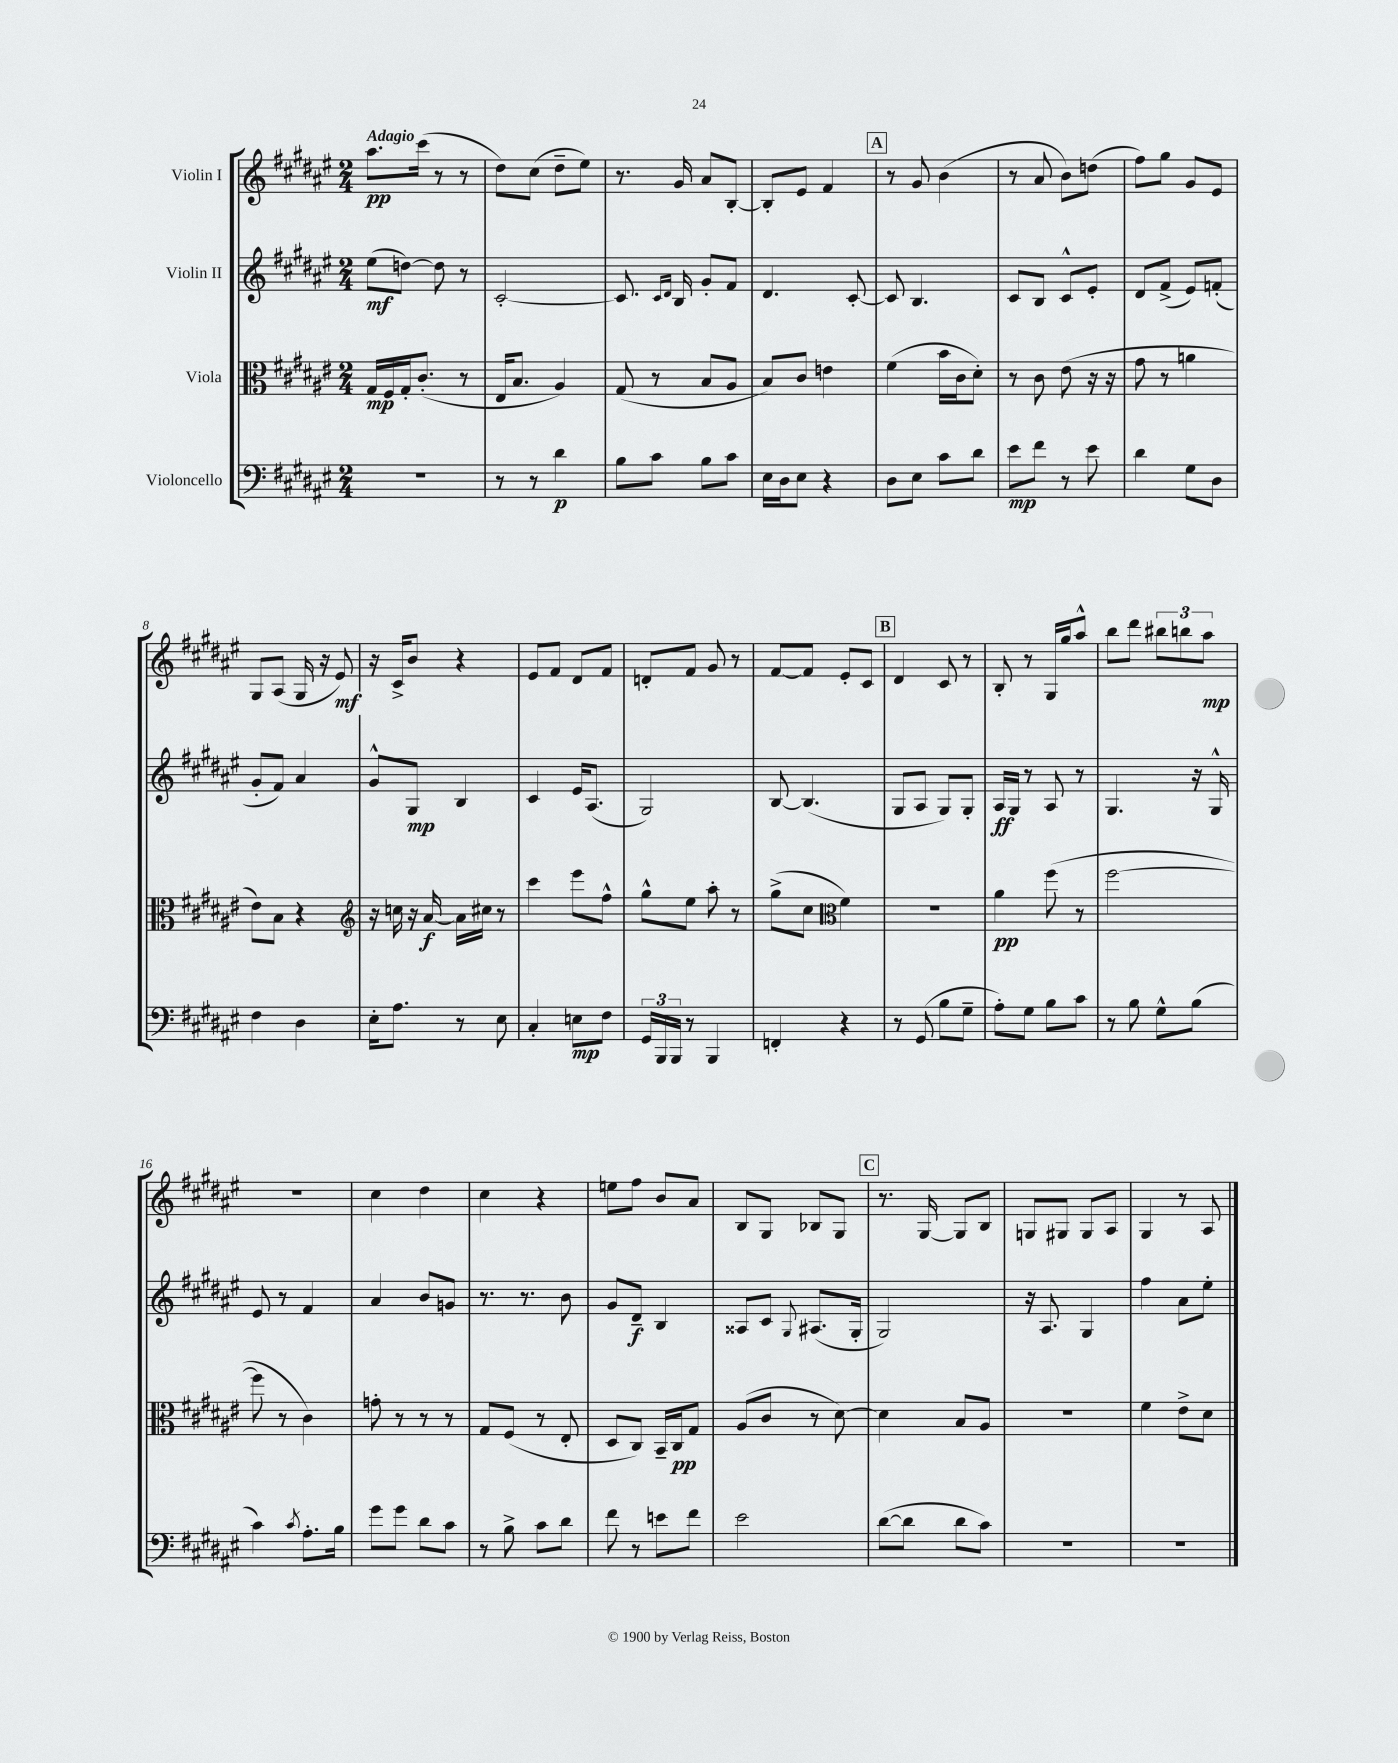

**kern	**dynam	**kern	**dynam	**kern	**dynam	**kern	**dynam
*part4	*part4	*part3	*part3	*part2	*part2	*part1	*part1
*staff4	*staff4	*staff3	*staff3	*staff2	*staff2	*staff1	*staff1
*I"Violoncello	*	*I"Viola	*	*I"Violin II	*	*I"Violin I	*
*clefF4	*	*clefC3	*	*clefG2	*	*clefG2	*
*k[f#c#g#d#a#e#]	*	*k[f#c#g#d#a#e#]	*	*k[f#c#g#d#a#e#]	*	*k[f#c#g#d#a#e#]	*
*M2/4	*	*M2/4	*	*M2/4	*	*M2/4	*
=1	=1	=1	=1	=1	=1	=1	=1
!	!	!	!	!	!	!LO:TX:a:B:t=Adagio	!
2r	.	16G#/LL	mp	(8ee#\L	mf	8.aa#\L	pp
.	.	16F#/	.	.	.	.	.
.	.	16G#'/J	.	[8ddn\J)	.	.	.
.	.	(8.c#'/J	.	.	.	(16ccc#\Jk	.
.	.	.	.	8dd\]	.	8r	.
.	.	8r	.	8r	.	8r	.
=2	=2	=2	=2	=2	=2	=2	=2
8r	.	16E#/KL	.	[2c#'/	.	8dd#\L)	.
.	.	8.B/J	.	.	.	.	.
8r	.	.	.	.	.	(8cc#\J	.
4d#\	p	4A#/)	.	.	.	8dd#~\L	.
.	.	.	.	.	.	8ee#\J)	.
=3	=3	=3	=3	=3	=3	=3	=3
8B\L	.	(8G#/	.	8.c#/]	.	8.r	.
8c#\J	.	8r	.	.	.	.	.
.	.	.	.	16qqc#/LL	.	.	.
.	.	.	.	16qqd#/JJ	.	.	.
.	.	.	.	16B/	.	16g#/	.
8B\L	.	8B/L	.	8g#'/L	.	8a#/L	.
8c#\J	.	8A#/J	.	8f#/J	.	[8B'/J	.
=4	=4	=4	=4	=4	=4	=4	=4
16E#\LL	.	8B/L)	.	4.d#/	.	8B'/L]	.
16D#\J	.	.	.	.	.	.	.
8E#\J	.	8c#/J	.	.	.	8e#/J	.
4r	.	4en\	.	.	.	4f#/	.
.	.	.	.	[8c#'/	.	.	.
!!LO:REH:place=s1:t=A
=5	=5	=5	=5	=5	=5	=5	=5
8D#\L	.	(4f#\	.	8c#/]	.	8r	.
8E#\J	.	.	.	4.B/	.	8g#/	.
8c#\L	.	16b\LL	.	.	.	(4b\	.
.	.	16c#\J	.	.	.	.	.
8d#\J	.	8d#'\J)	.	.	.	.	.
=6	=6	=6	=6	=6	=6	=6	=6
8e#\L	mp	8r	.	8c#/L	.	8r	.
8f#\J	.	8c#\	.	8B/J	.	8a#/	.
8r	.	(8e#\	.	8c#^^/L	.	8b\L)	.
8e#\	.	16r	.	8e#'/J	.	(8ddn\J	.
.	.	16r	.	.	.	.	.
=7	=7	=7	=7	=7	=7	=7	=7
4d#\	.	8g#\	.	8d#/L	.	8ff#\L)	.
.	.	8r	.	(8f#^/J	.	8gg#\J	.
8G#\L	.	4an\	.	8e#/L)	.	8g#/L	.
8D#\J	.	.	.	(8fn'/J	.	8e#/J	.
!!LO:LB:g=z
=8	=8	=8	=8	=8	=8	=8	=8
4F#\	.	8e#\L)	.	8g#'/L	.	8G#/L	.
.	.	8B\J	.	8f#/J)	.	(8A#/J	.
4D#\	.	4r	.	4a#/	.	16G#/	.
.	.	.	.	.	.	16r	.
.	.	.	.	.	.	8e#/)	mf
=9	=9	=9	=9	=9	=9	=9	=9
*	*	*clefG2	*	*	*	*	*
16E#'\KL	.	16r	.	8g#^^/L	.	16r	.
8.A#\J	.	16ccn\	.	.	.	16c#^/KL	.
.	.	16r	.	8G#/J	mp	8b/J	.
.	.	[16a#/	f	.	.	.	.
8r	.	16a#\LL]	.	4B/	.	4r	.
.	.	16cc#X\JJ	.	.	.	.	.
8E#\	.	8r	.	.	.	.	.
=10	=10	=10	=10	=10	=10	=10	=10
4C#'/	.	4ccc#\	.	4c#/	.	8e#/L	.
.	.	.	.	.	.	8f#/J	.
8En\L	mp	8eee#\L	.	16e#/KL	.	8d#/L	.
.	.	.	.	(8.A#/J	.	.	.
8F#\J	.	8ff#^^\J	.	.	.	8f#/J	.
=11	=11	=11	=11	=11	=11	=11	=11
24GG#/LL	.	8gg#^^\L	.	2G#/)	.	8dn'/L	.
24BBB/	.	.	.	.	.	.	.
24BBB/JJ	.	.	.	.	.	.	.
8r	.	8ee#\J	.	.	.	8f#/J	.
4BBB/	.	8aa#'\	.	.	.	8g#/	.
.	.	8r	.	.	.	8r	.
=12	=12	=12	=12	=12	=12	=12	=12
4FFn'/	.	(8gg#^\L	.	[8B/	.	[8f#/L	.
.	.	8cc#\J	.	(4.B/]	.	8f#/J]	.
*	*	*clefC3	*	*	*	*	*
4r	.	4f#\)	.	.	.	8e#'/L	.
.	.	.	.	.	.	8c#/J	.
!!LO:REH:place=s1:t=B
=13	=13	=13	=13	=13	=13	=13	=13
8r	.	2r	.	8G#/L	.	4d#/	.
(8GG#/	.	.	.	8A#/J	.	.	.
8B\L	.	.	.	8G#/L)	.	8c#/	.
8G#~\J	.	.	.	8G#'/J	.	8r	.
=14	=14	=14	=14	=14	=14	=14	=14
8A#'\L)	.	4a#\	pp	16A#/LL	ff	8B'/	.
.	.	.	.	16G#/JJ	.	.	.
8G#\J	.	.	.	8r	.	8r	.
8B\L	.	(8ff#\	.	8A#/	.	16G#/LL	.
.	.	.	.	.	.	16gg#/J	.
8c#\J	.	8r	.	8r	.	8aa#^^/J	.
=15	=15	=15	=15	=15	=15	=15	=15
8r	.	[2ff#\	.	4.G#/	.	8bb\L	.
8B\	.	.	.	.	.	8ddd#\J	.
8G#^^\L	.	.	.	.	.	12bb#X\L	.
.	.	.	.	.	.	12bbn\	.
(8B\J	.	.	.	16r	.	.	.
.	.	.	.	.	.	12aa#\J	mp
.	.	.	.	16G#^^/	.	.	.
!!LO:LB:g=z
=16	=16	=16	=16	=16	=16	=16	=16
4c#\)	.	8ff#\]	.	8e#/	.	2r	.
.	.	8r	.	8r	.	.	.
8qc#/	.	.	.	.	.	.	.
8.A#'\L	.	4c#\)	.	4f#/	.	.	.
16B\Jk	.	.	.	.	.	.	.
=17	=17	=17	=17	=17	=17	=17	=17
8g#\L	.	8gn'\	.	4a#/	.	4cc#\	.
8g#\J	.	8r	.	.	.	.	.
8d#\L	.	8r	.	8b/L	.	4dd#\	.
8c#\J	.	8r	.	8gn/J	.	.	.
=18	=18	=18	=18	=18	=18	=18	=18
8r	.	8G#/L	.	8.r	.	4cc#\	.
8B^\	.	(8F#/J	.	.	.	.	.
.	.	.	.	8.r	.	.	.
8c#\L	.	8r	.	.	.	4r	.
8d#\J	.	8E#'/	.	8b\	.	.	.
=19	=19	=19	=19	=19	=19	=19	=19
8f#\	.	8D#/L	.	8g#/L	.	8een\L	.
8r	.	8C#/J)	.	8d#~/J	f	8ff#\J	.
8en\L	.	16BB~/LL	.	4B/	.	8b/L	.
.	.	16C#/J	pp	.	.	.	.
8f#\J	.	8G#/J	.	.	.	8a#/J	.
=20	=20	=20	=20	=20	=20	=20	=20
2e#\	.	(8A#/L	.	8A##X/L	.	8B/L	.
.	.	8c#/J	.	8c#/J	.	8G#/J	.
.	.	.	.	8qqG#/	.	.	.
.	.	8r	.	(8.A#X/L	.	8B-X/L	.
.	.	[8d#\)	.	.	.	8G#/J	.
.	.	.	.	16G#'/Jk	.	.	.
!!LO:REH:place=s1:t=C
=21	=21	=21	=21	=21	=21	=21	=21
([8d#\L	.	4d#\]	.	2G#/)	.	8.r	.
8d#\J]	.	.	.	.	.	.	.
.	.	.	.	.	.	[16G#/	.
8d#\L	.	8B/L	.	.	.	8G#/L]	.
8c#\J)	.	8A#/J	.	.	.	8B/J	.
=22	=22	=22	=22	=22	=22	=22	=22
2r	.	2r	.	16r	.	8Gn/L	.
.	.	.	.	8.A#/	.	.	.
.	.	.	.	.	.	8G#X/J	.
.	.	.	.	4G#/	.	8G#/L	.
.	.	.	.	.	.	8A#/J	.
=23	=23	=23	=23	=23	=23	=23	=23
2r	.	4f#\	.	4ff#\	.	4G#/	.
.	.	8e#^\L	.	8a#\L	.	8r	.
.	.	8d#\J	.	8ee#'\J	.	8A#/	.
==	==	==	==	==	==	==	==
*-	*-	*-	*-	*-	*-	*-	*-
